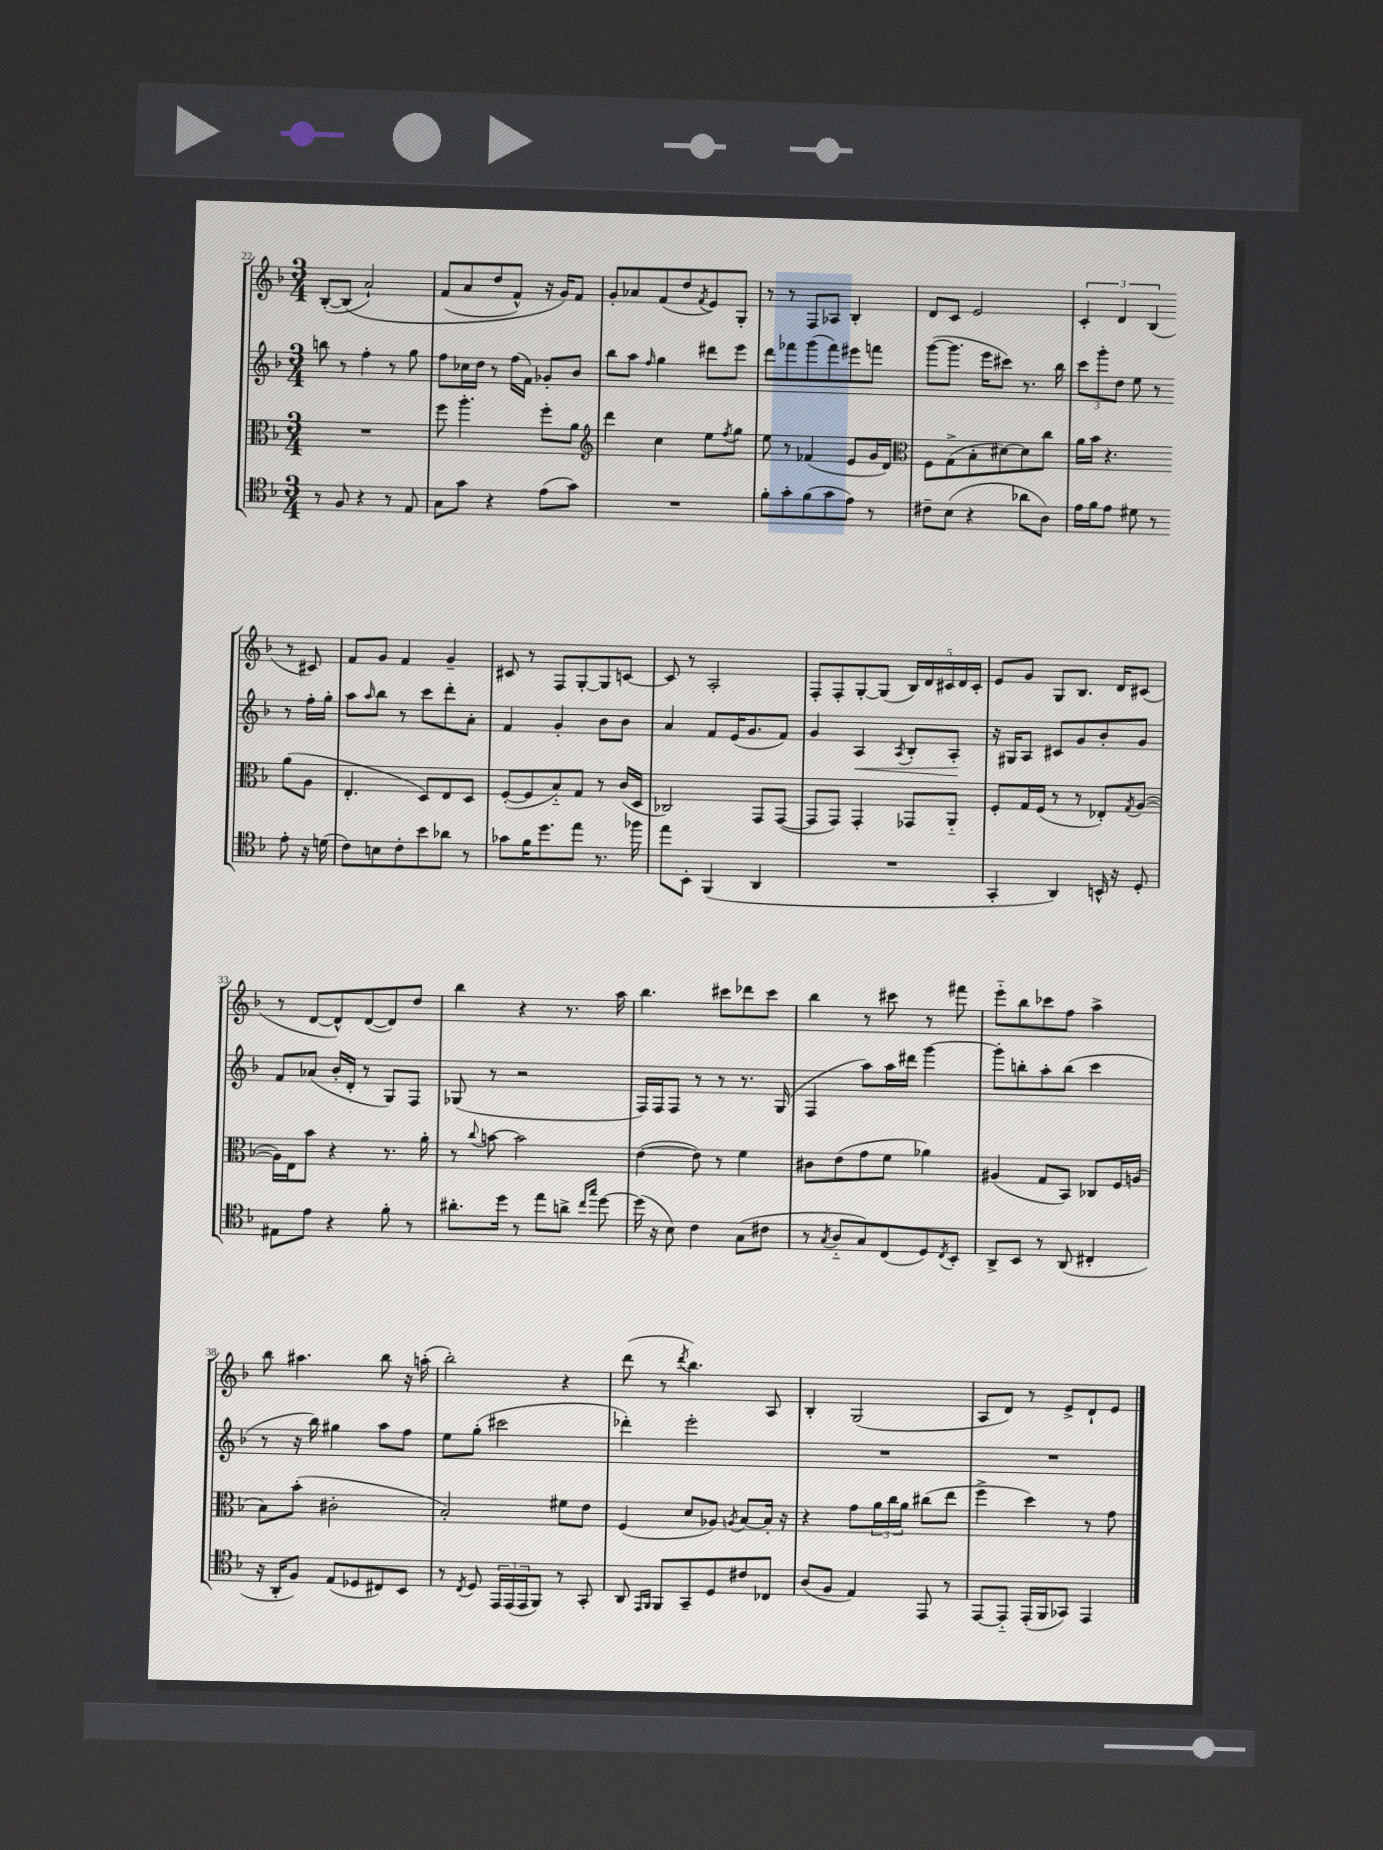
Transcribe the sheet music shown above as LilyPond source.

<<
\new StaffGroup <<
\new Staff = "s0" {
    \clef treble \key f \major \numericTimeSignature \time 3/4
    bes8~-.( bes8\( a'2-!) |
    f'8( a'8 d''8 f'8-^) r16 g'16\) f'8 |
    g'8-. aes'8 f'8( d''8 \acciaccatura { f'8 } e'8) g8-. |
    r8 r8 f8 aes8 bes4-. |
    d'8 c'8 e'2 |
    \tuplet 3/2 { c'4-. d'4 bes4( } r8 cis'8) |
    f'8 g'8 f'4 g'4-- |
    cis'8 r8 f8 g8~-. g8 c'8~ |
    c'8 r8 a2-. |
    f8-. f8-. g8~-. g8( \tuplet 5/4 { bes16) d'16 cis'16 d'16 cis'16-. } |
    e'8 g'8 g8 bes8. d'16 cis'8( |
    r8 d'8~ d'8-^) d'8~( d'8) d''8 |
    bes''4 r4 r8. a''16 |
    bes''4. cis'''8 des'''8 cis'''8 |
    bes''4 r8 cis'''8 r8 fis'''8 |
    e'''8-_ bes''8 ces'''8 f''8 a''4-> |
    bes''8 ais''4. bes''8 r16 a''16-.( |
    bes''2-.) r4 |
    d'''8( r8 \acciaccatura { d'''8 } bes''4.) a8 |
    bes4-. g2( |
    a8 d'8) r8 e'8-> d'8-! e'8 \bar "|." |
}
\new Staff = "s1" {
    \clef treble \key f \major \numericTimeSignature \time 3/4
    b''8 r8 f''4-. r8 g''8 |
    f''8 ces''16 d''16 r8 f''16( f'16) ges'8-. bes'8 |
    bes''8 a''8 \grace { f''16 } g''4 dis'''8 e'''8 |
    d'''8 fes'''8 g'''8( fes'''8) eis'''8 f'''8 |
    g'''8~( g'''8. e'''16 cis'''8) r8. bes''16 |
    \tuplet 3/2 { c'''8 g'''8-. d''8 } e''8 r8 r8 f''16-. g''16-. |
    a''8 \grace { a''16 } bes''8 r8 c'''8 d'''8-. a'8-. |
    f'4 g'4-. bes'8 bes'8 |
    a'4 f'8 e'16( g'8. f'8) |
    g'4 a4\< \acciaccatura { a8 } bes8-. a8-.\! |
    r16 gis16 a8 cis'8 g'8 bes'8-. g'8 |
    f'8 aes'8( bes'16-. d'16-. r8 g8) f8 |
    ges8( r8 r2 |
    f16) f16 f8 r8 r8 r8. g16( |
    f4 a''8) a''16 dis'''16 g'''4~ |
    g'''8-. b''8-. a''8-. b''8( c'''4 |
    r8 r16 bes''16) gis''4 a''8 f''8 |
    e''8 g''8-.( cis'''2 |
    des'''4-.) e'''2-. |
    R2. |
    R2. \bar "|." |
}
\new Staff = "s2" {
    \clef alto \key f \major \numericTimeSignature \time 3/4
    R2. |
    f''8 a''4.-. f''8-. a'8 |
    \clef treble d'''4 c''4 e''8 \acciaccatura { f''8 } g''8 |
    e''8 r8 fes'4( e'8 g'16 d'16) |
    \clef alto f8 g8->( bes8-. dis'8~) dis'8 c''8 |
    a'16 bes'16 r4. a'8( a8 |
    e4.-. d8) e8 d8 |
    f8~-.( f8 bes8-_) g8 r8 c'16( d16 |
    ces2) g,8 g,8~( |
    g,8 g,8) g,4-. ges,8 a,8-_ |
    f8-. g16 f16( r8 r8 ees8-.) \acciaccatura { g8 } a8~( |
    a16) e16 bes'8 r4 r8. a'16-. |
    r8 \appoggiatura { c''8 } b'8~ b'2 |
    e'4~( e'8) r8 f'4 |
    cis'8 e'8( g'8 f'8 aes'4) |
    ais4( g8 bes,8) ces8 f16 a16( |
    bes8) bes'8-.( cis'2-. |
    bes2-.) fis'8 e'8 |
    f4( d'8 aes8) \acciaccatura { a8 } bes8~ bes16-. r16 |
    r4 g'8 \tuplet 3/2 { a'16 c''16 a'16 } cis''8( e''8 |
    f''4-> d''4) r8 g'8 \bar "|." |
}
\new Staff = "s3" {
    \clef tenor \key f \major \numericTimeSignature \time 3/4
    r8 f8 r4 r8 e8 |
    g8 g'8 r4 e'8( g'8) |
    R2. |
    f'8-. g'8-. f'8( g'8 e'8) r8 |
    cis'8-- bes8( r4 aes'8 a8) |
    e'16 f'16 e'8 dis'8 r8 e'8-. r16 d'16( |
    c'8) b8 c'8-. bes'8 aes'8 r8 |
    ges'8 f'16 d''8. e''8 r8. fes''16 |
    e''8 bes,8-. f,4( a,4 |
    R2. |
    g,4-. a,4) b,16-^ r16 d8-. |
    eis8 e'8 r4 f'8-. r8 |
    ais'8.-. d''16 r8 e''8 a'8-> \grace { c''16 g''16 } d''8~ |
    d''16( r16 bes8) c'4 g8( cis'8 |
    r8 \acciaccatura { g8 } a8-_ g8) c8( d8) \acciaccatura { c8 } bes,8-. |
    a,8-> bes,8 r8 a,8( cis4-. |
    r16 a,16-. f8) e8( des8 cis8) bes,8 |
    r8 \acciaccatura { c8 } d8 \tuplet 3/2 { e,16 e,16( e,16 } f,8) r8 g,8-. |
    a,8 \grace { e,16 f,16 } f,8 g,8-- d8 cis'8 ces8 |
    a8( f8 e4) e,8 r8 |
    e,8~ e,8-_ e,16-.( f,16 ges,8) e,4 \bar "|." |
}
>>
>>
\layout { \context { \Score currentBarNumber = #22 } }
